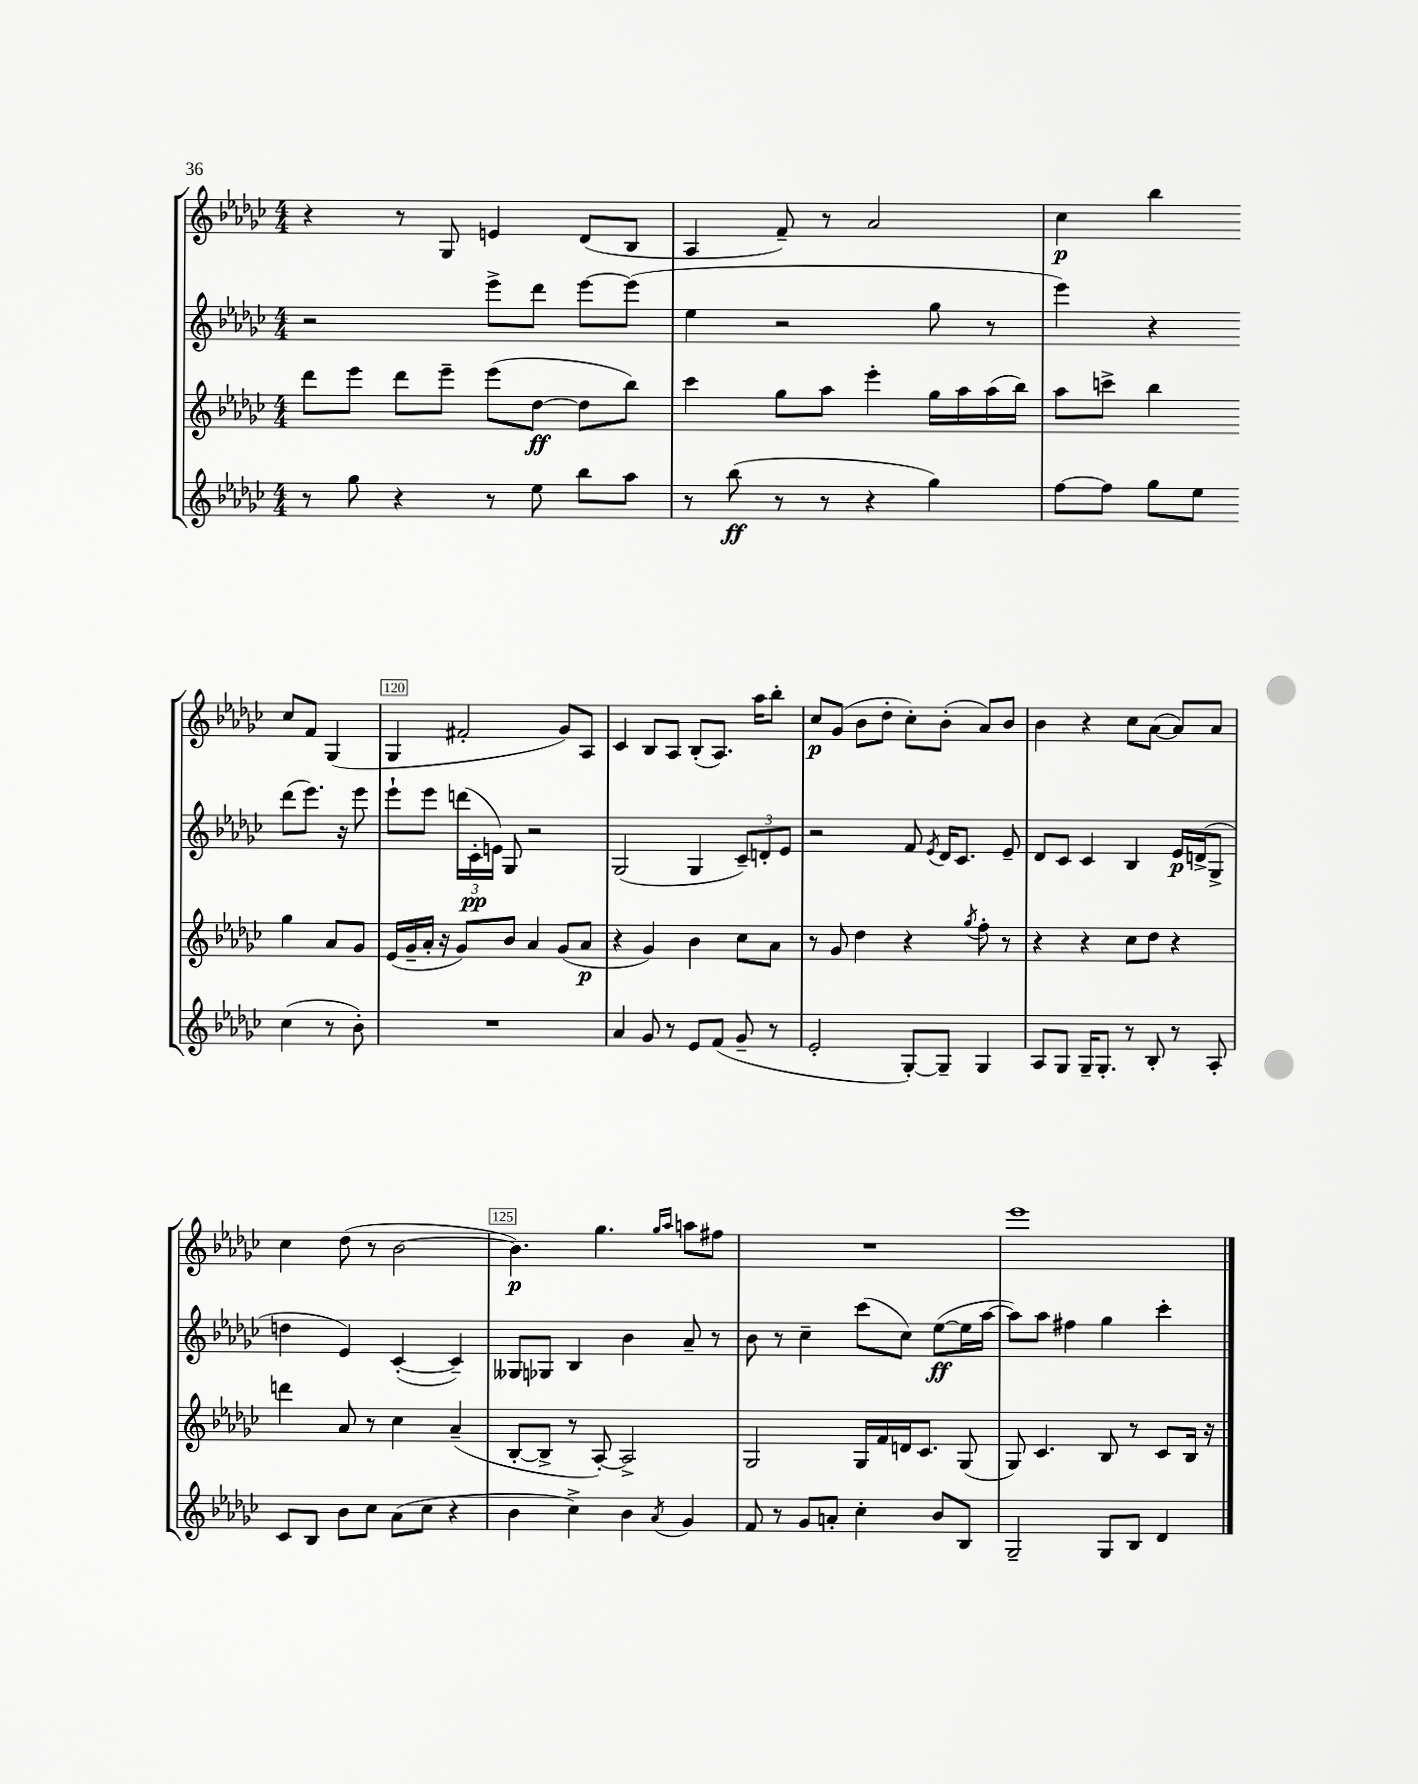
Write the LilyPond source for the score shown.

<<
\new StaffGroup <<
\new Staff = "s0" {
    \clef treble \key ges \major \numericTimeSignature \time 4/4
    \autoBeamOff r4 r8 ges8 e'4 des'8[( bes8] |
    aes4 f'8--) r8 aes'2 |
    ces''4\p bes''4 ces''8[ f'8] ges4( |
    ges4 fis'2-. ges'8[) aes8] |
    ces'4 bes8[ aes8] bes8[-.( aes8.]) aes''16[ bes''8]-. |
    ces''8[\p ges'8]( bes'8[ des''8]-. ces''8[-.) bes'8]-.( aes'8[) bes'8] |
    bes'4 r4 ces''8[ aes'8]~( aes'8[) aes'8] |
    ces''4 des''8( r8 bes'2~ |
    bes'4.\p) ges''4. \grace { ges''16[ aes''16] } a''8[ fis''8] |
    R1 |
    ees'''1 \bar "|." |
}
\new Staff = "s1" {
    \clef treble \key ges \major \numericTimeSignature \time 4/4
    \autoBeamOff r2 ees'''8[-> des'''8] ees'''8[~ ees'''8]( |
    ees''4 r2 ges''8 r8 |
    ees'''4) r4 des'''8[( ees'''8.]) r16 ees'''8 |
    ees'''8[-! ees'''8] \tuplet 3/2 { d'''16[( ces'16-.\pp e'16]) } ges8 r2 |
    ges2( ges4 \tuplet 3/2 { ces'8[--) d'8-. ees'8] } |
    r2 f'8 \acciaccatura { ees'8 } des'16[ ces'8.] ees'8-- |
    des'8[ ces'8] ces'4 bes4 ees'16[\p d'16->( ges8]-> |
    d''4 ees'4) ces'4~-.( ces'4--) |
    geses8[ ges8] bes4 bes'4 aes'8-- r8 |
    bes'8 r8 ces''4-- ces'''8[( ces''8]) ees''8[~\ff( ees''16 aes''16]~ |
    aes''8[) aes''8] fis''4 ges''4 ces'''4-. \bar "|." |
}
\new Staff = "s2" {
    \clef treble \key ges \major \numericTimeSignature \time 4/4
    \autoBeamOff des'''8[ ees'''8] des'''8[ ees'''8]-- ees'''8[( des''8]~\ff des''8[ bes''8]) |
    ces'''4 ges''8[ aes''8] ees'''4-. ges''16[ aes''16 aes''16( bes''16]) |
    aes''8[ c'''8]-> bes''4 ges''4 aes'8[ ges'8] |
    ees'16[( ges'16-- aes'16]-. r16 ges'8[) bes'8] aes'4 ges'8[( aes'8]\p |
    r4 ges'4) bes'4 ces''8[ aes'8] |
    r8 ges'8 des''4 r4 \acciaccatura { ges''8 } f''8-. r8 |
    r4 r4 ces''8[ des''8] r4 |
    d'''4 aes'8 r8 ces''4 aes'4--( |
    bes8[~-. bes8]-> r8 aes8~-.) aes2-> |
    ges2 ges16[ f'16 d'16 ces'8.] ges8( |
    ges8) ces'4. bes8 r8 ces'8[ bes16] r16 \bar "|." |
}
\new Staff = "s3" {
    \clef treble \key ges \major \numericTimeSignature \time 4/4
    \autoBeamOff r8 ges''8 r4 r8 ees''8 bes''8[ aes''8] |
    r8 bes''8\ff( r8 r8 r4 ges''4) |
    f''8[~ f''8] ges''8[ ees''8] ces''4( r8 bes'8-.) |
    R1 |
    aes'4 ges'8 r8 ees'8[ f'8]( ges'8-- r8 |
    ees'2-. ges8[~-.) ges8]-- ges4 |
    aes8[ ges8] ges16[-- ges8.]-. r8 bes8-. r8 aes8-. |
    ces'8[ bes8] bes'8[ ces''8] aes'8[( ces''8] r4 |
    bes'4 ces''4->) bes'4 \acciaccatura { aes'8 } ges'4 |
    f'8 r8 ges'8[ a'8]-. ces''4-. bes'8[ bes8] |
    ges2-- ges8[ bes8] des'4 \bar "|." |
}
>>
>>
\layout { \context { \Score currentBarNumber = #117 \override BarNumber.break-visibility = ##(#f #t #t) barNumberVisibility = #(every-nth-bar-number-visible 5) \override BarNumber.stencil = #(make-stencil-boxer 0.1 0.3 ly:text-interface::print) } }
